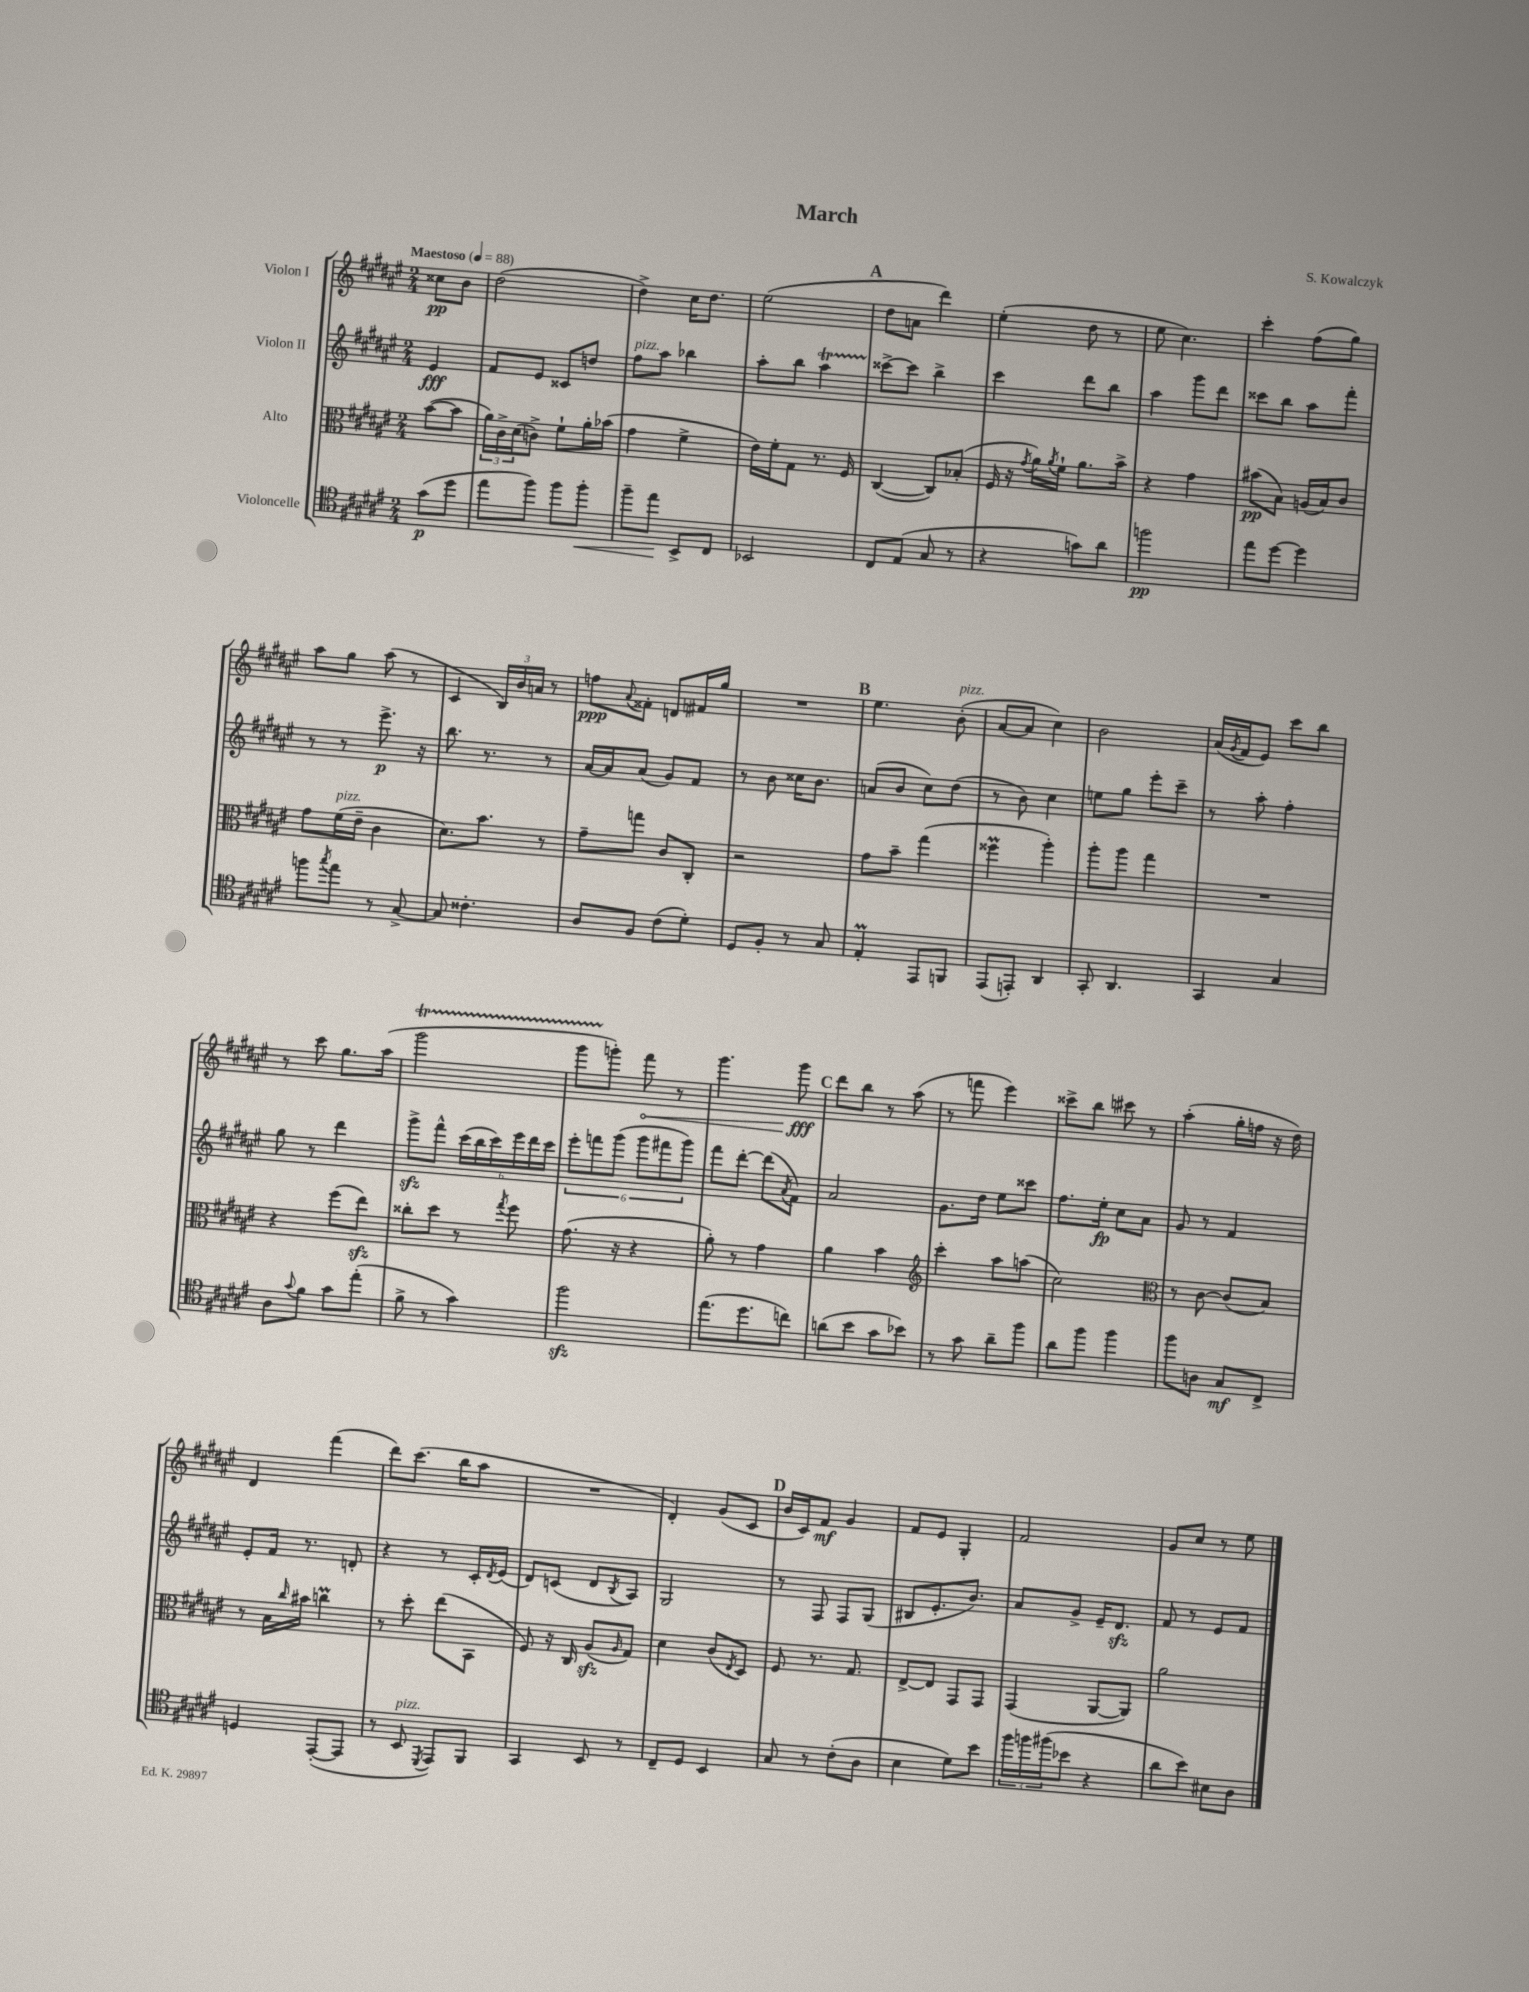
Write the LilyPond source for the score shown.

\header { title = "March" composer = "S. Kowalczyk" }
<<
\new StaffGroup <<
\new Staff = "s0" \with { instrumentName = "Violon I" } {
    \clef treble \key fis \major \numericTimeSignature \time 2/4 \partial 4 \tempo "Maestoso" 4 = 88
    cisis''8\pp b'8 |
    dis''2( |
    dis''4->) cis''16 dis''8. |
    eis''2( |
    \mark \markup { \bold "A" } dis''8 a'8 dis'''4) |
    eis''4-.( dis''8 r8 |
    eis''8 cis''4.) |
    cis'''4-. fis''8( gis''8) |
    ais''8 gis''8 ais''8( r8 |
    cis'4 \tuplet 3/2 { b16) b'16 a'16 } r8 |
    f''8\ppp \appoggiatura { ais'8 } fisis'8-. d'8 fis'16 gis''16 |
    R2 |
    \mark \markup { \bold "B" } eis''4. b'8-.^\markup { \italic "pizz." }( |
    ais'8~ ais'8 cis''4) |
    b'2 |
    ais'16( \acciaccatura { gis'8 } fis'16 eis'8) cis'''8 b''8 |
    r8 cis'''8 gis''8. ais''16( |
    gis'''2\startTrillSpan |
    gis'''8 g'''8-.\stopTrillSpan) \once \override Hairpin.circled-tip = ##t fis'''8\< r8 |
    gis'''4. gis'''8\fff\! |
    \mark \markup { \bold "C" } dis'''8 b''8 r8 ais''8( |
    r8 f'''8 eis'''4) |
    cisis'''8-> b''8 cis'''8 r8 |
    ais''4-.( gis''16-. f''16 r16 dis''16) |
    dis'4 fis'''4( |
    dis'''8) cis'''8.( b''16 ais''8 |
    R2 |
    dis'4-.) gis'8( cis'8 |
    \mark \markup { \bold "D" } b'16 cis'16) fis'8\mf gis'4 |
    fis'8 eis'8 gis4-. |
    fis'2 |
    gis'8 cis''8 r8 eis''8 \bar "|." |
}
\new Staff = "s1" \with { instrumentName = "Violon II" } {
    \clef treble \key fis \major \numericTimeSignature \time 2/4 \partial 4
    eis'4\fff |
    fis'8 eis'8 cisis'8 d''8 |
    fis''8^\markup { \italic "pizz." } ais''8 bes''4 |
    ais''8-. b''8 ais''4\startTrillSpan |
    \mark \markup { \bold "A" } cisis'''8~->\stopTrillSpan cisis'''8 b''4-> |
    cis'''4 dis'''8 b''8 |
    ais''4 gis'''8 dis'''8 |
    cisis'''8 b''8 ais''8 fis'''8-. |
    r8 r8 eis'''8.->\p r16 |
    b''8. r8. r8 |
    ais'16~ ais'16 ais'8( gis'8) fis'8 |
    r8 b'8 cisis''16 b'8. |
    \mark \markup { \bold "B" } a'8( b'8 cis''8) dis''8( |
    r8 b'8) cis''4 |
    e''8 gis''8 eis'''8-. cis'''8-- |
    r8 ais''8-. fis''4-. |
    gis''8 r8 dis'''4 |
    gis'''8->\sfz fis'''8-^ \tuplet 6/4 { cis'''16( b''16 cis'''16) eis'''16 dis'''16 cis'''16 } |
    \tuplet 6/4 { eis'''8-. f'''8 gis'''8( gis'''8 fis'''8 gis'''8) } |
    fis'''8 dis'''8~-. dis'''8( \acciaccatura { ais'8 } fis'8) |
    \mark \markup { \bold "C" } ais'2 |
    gis'8. dis''16 eis''8 cisis'''8 |
    fis''8. eis''16-.\fp cis''8 ais'8 |
    gis'8 r8 fis'4 |
    eis'8-. fis'16 r8. d'8-. |
    r4 r8 cis'16-. \acciaccatura { dis'8 } eis'16( |
    dis'8) c'8( dis'8 \acciaccatura { b8 } ais8) |
    gis2 |
    \mark \markup { \bold "D" } r8 fis8 fis8 gis8( |
    bis8 eis'8.-. b'8.) |
    ais'8 gis'8-> eis'16-- dis'8.\sfz |
    fis'8 r8 eis'8 fis'8 \bar "|." |
}
\new Staff = "s2" \with { instrumentName = "Alto" } {
    \clef alto \key fis \major \numericTimeSignature \time 2/4 \partial 4
    b'8~( b'8 |
    \tuplet 3/2 { ais'16) cis'16-> dis'16( } c'8->) fis'8-! ais'16-. bes'16( |
    gis'4 fis'4-> |
    eis'16) fis'16-. gis8 r8. fis16 |
    \mark \markup { \bold "A" } cis4~( cis8) bes8-.( |
    fis16 r16 \acciaccatura { gis'8 } ais'16) \acciaccatura { ais'8 } fis'16-! ais'8. b'16-> |
    r4 gis'4 |
    bis'8\pp( b8) a16( b16) cis'8 |
    gis'8 fis'16^\markup { \italic "pizz." }( eis'16-- cis'4 |
    dis'8.) b'8. r8 |
    gis'8-- g''8 cis'8 cis8-. |
    r2 |
    \mark \markup { \bold "B" } gis'8 b'8-- gis''4( |
    fisis''4\prall ais''4-.) |
    ais''8-. ais''8 gis''4 |
    R2 |
    r4 fis''8( eis''8\sfz) |
    cisis''8-. dis''8 r8 \acciaccatura { gis''8 } fis''8 |
    gis'8.( r16 r4 |
    ais'8-.) r8 gis'4 |
    \mark \markup { \bold "C" } ais'4 b'4 |
    \clef treble cis'''4-. ais''8 a''8( |
    cis''2) |
    \clef alto r8 cis'8~ cis'8( b8) |
    r8 b16 \grace { cis''16 } bis'16 c''4\prall |
    r8 dis''8-. eis''8( b,8 |
    fis8) r16 cis16 ais8\sfz( \grace { ais16 } gis8) |
    dis'4 cis'8( \acciaccatura { eis8 } dis8) |
    \mark \markup { \bold "D" } fis8 r8. gis8. |
    eis8~-> eis8 gis,8 gis,8 |
    gis,4( ais,8~ ais,8) |
    ais'2 \bar "|." |
}
\new Staff = "s3" \with { instrumentName = "Violoncelle" } {
    \clef tenor \key fis \major \numericTimeSignature \time 2/4 \partial 4
    gis'8\p( dis''8 |
    eis''8 fis''8) fis''8 fis''8-.\< |
    fis''8-- eis''8\! b,8-> cis8 |
    bes,2 |
    \mark \markup { \bold "A" } cis8 eis8( gis8 r8 |
    r4 g'8) ais'8 |
    f''2\pp |
    eis''8 dis''8~ dis''4 |
    f''8 \acciaccatura { gis''8 } eis''8 r8 gis8~-> |
    gis8 cisis'4.-. |
    ais8 fis8 cis'8( dis'8-.) |
    dis8 fis8-. r8 gis8 |
    \mark \markup { \bold "B" } eis4-.\prall eis,8 f,8 |
    eis,8( e,8-.) ais,4 |
    gis,8-. ais,4. |
    gis,4 gis4 |
    ais8 \appoggiatura { gis'8 } fis'8 gis'8 eis''8-.( |
    fis'8-> r8 gis'4) |
    fis''2\sfz |
    eis''8.( dis''8. c''8) |
    \mark \markup { \bold "C" } a'8( b'8 gis'8 bes'8) |
    r8 gis'8 ais'8-- fis''8 |
    ais'8 fis''8 fis''4 |
    fis''8 a8 gis8\mf cis8-> |
    d4 eis,8~-.( eis,8 |
    r8 b,8^\markup { \italic "pizz." } \acciaccatura { dis,8 } eis,8) fis,8 |
    gis,4 b,8 r8 |
    cis8-- dis8 b,4 |
    \mark \markup { \bold "D" } gis8 r8 cis'8-.( ais8 |
    b4 dis'8) b'8 |
    \tuplet 3/2 { fis''16 f''16 fis''16( } bes'8 r4 |
    ais'8 b'8) bis8 ais8 \bar "|." |
}
>>
>>
\layout { \context { \Score \remove "Bar_number_engraver" } }
